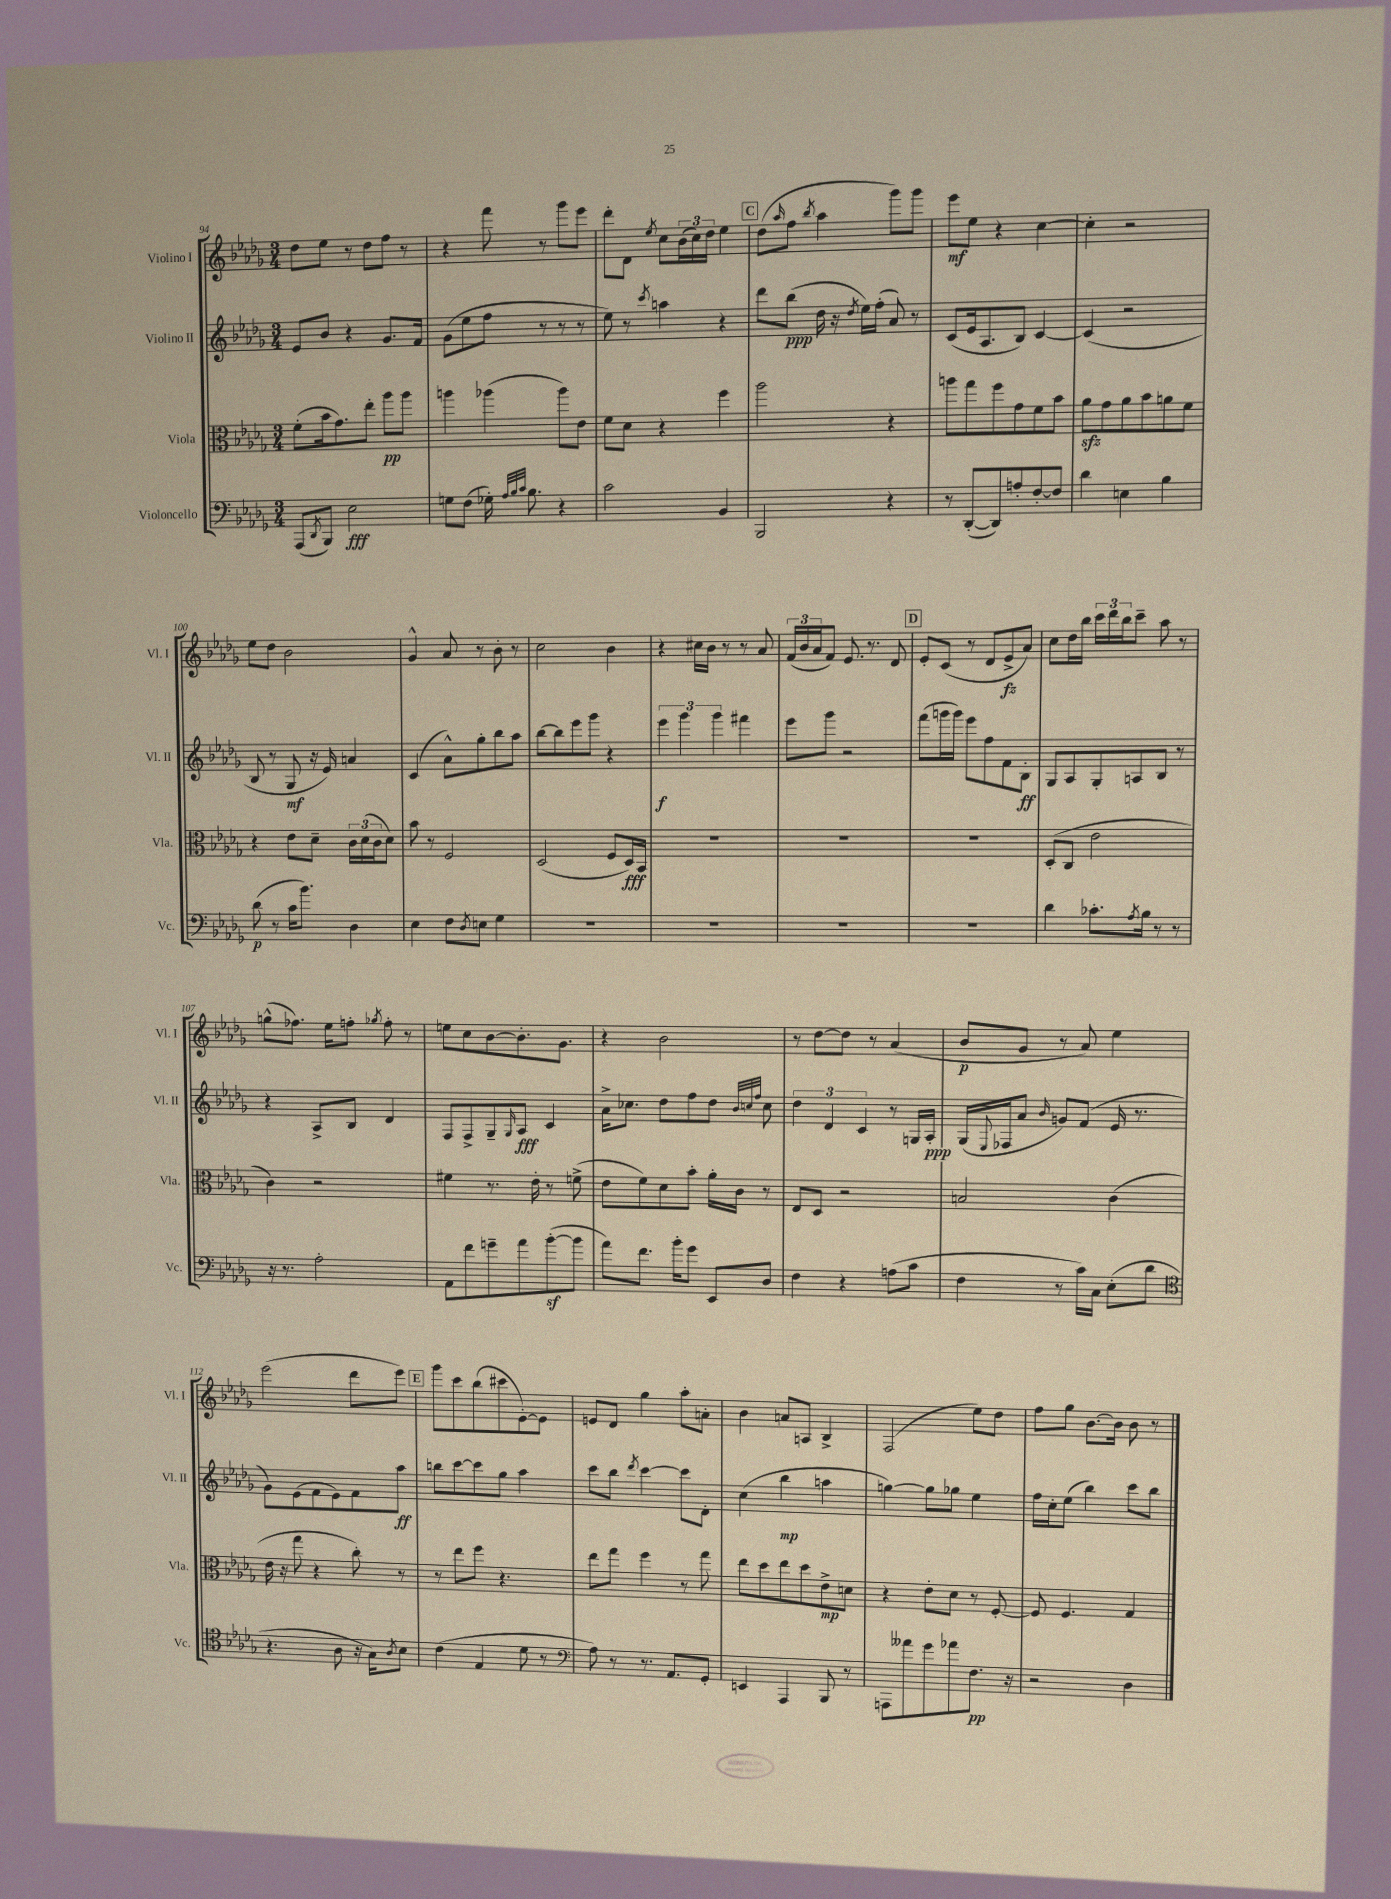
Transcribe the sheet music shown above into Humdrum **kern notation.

**kern	**kern	**kern	**kern
*staff4	*staff3	*staff2	*staff1
*clefF4	*clefC3	*clefG2	*clefG2
*k[b-e-a-d-g-]	*k[b-e-a-d-g-]	*k[b-e-a-d-g-]	*k[b-e-a-d-g-]
*M3/4	*M3/4	*M3/4	*M3/4
(8AAA-	(8f'	8e-	8dd-
8qDD-	.	.	.
8BBB-)	16b-	8b-	8ee-
.	8.g-)	.	.
2E-	.	4r	8r
.	8ee-'	.	8dd-
.	8aa-	8.g-	8ff
.	8aa-	.	8r
.	.	16f	.
=	=	=	=
8G	4aa	(8g-	4r
(8F	.	8ee-	.
16G-')	(4aa-	8ff	8fff
32qqA-	.	.	.
32qqB-	.	.	.
32qqc	.	.	.
8.B-	.	.	.
.	.	8r	8r
4r	8aa-)	8r	8ggg-
.	8e-	8r	8eee-
=	=	=	=
2c	8f	8ee-)	8ddd-'
.	8d-	8r	8d-
.	.	8qccc	8qee-
.	4r	4aa	8cc
.	.	.	(24b-
.	.	.	24cc)
.	.	.	24dd-
4BB-	4ff	4r	4ee-
=	=	=	=
2BBB-	2aa-	8ddd-	(8dd-
.	.	.	16qqaa-
.	.	(8bb-	8ff
.	.	.	8qbb-
.	.	16dd-	4aa-
.	.	16r	.
.	.	8qdd-	.
.	.	16ee-)	.
.	.	(16ff'	.
4r	4r	8a-)	8ggg-)
.	.	8r	8ggg-
=	=	=	=
8r	8aa	(8c	8eee-
([8DD-'	8gg-	16e-	8ee-
.	.	8.A-	.
8DD-])	8ff	.	4r
8A'	8g-	8B-)	.
[8F'	8f	[4c	[4cc
8F]	8b-	.	.
=	=	=	=
4d-	8a-	(4c]	4cc']
.	8g-	.	.
4E	8a-	2r	2r
.	8b-	.	.
4B-	8a	.	.
.	8f	.	.
=	=	=	=
(8d-	4r	8B-	8ee-
8r	.	8r	8dd-
16c	8e-	8G-	2b-
8.b-)	.	.	.
.	8d-~	16r	.
.	.	16e-)	.
4D-	24c	4a	.
.	(24d-	.	.
.	24c	.	.
.	8d-)	.	.
=	=	=	=
4E-	8b-	(4c	4g-^^
.	8r	.	.
8F	2F	8a-^^)	8a-
8qD-	.	.	.
8E	.	8gg-'	8r
4G-	.	8bb-	8b-'
.	.	8aa-	8r
=	=	=	=
2.r	(2D-	[8bb-	2cc
.	.	8bb-]	.
.	.	8eee-	.
.	.	8ggg-	.
.	8F	4r	4b-
.	16D-)	.	.
.	16BB-	.	.
=	=	=	=
2.r	2.r	6eee-	4r
.	.	6ggg-	.
.	.	.	16cc#
.	.	.	16b-
.	.	6ggg-	.
.	.	.	8r
.	.	4fff#	8r
.	.	.	8a-
=	=	=	=
2.r	2.r	8eee-	(24f
.	.	.	24b-
.	.	.	24a-
.	.	8ggg-	8f)
.	.	2r	8.e-
.	.	.	8.r
.	.	.	8d-
=	=	=	=
2.r	2.r	(8fff	8e-'
.	.	16ggg	(8c
.	.	16ggg)	.
.	.	8eee-	8r
.	.	8ff	8d-
.	.	8f	8e-^
.	.	8B-'	8a-)
=	=	=	=
4d-	(8D-'	8G-	8cc
.	8C	8A-	16dd-
.	.	.	16bb-
8.c-'	2e-	8G-'	24ccc
.	.	.	24ddd-
.	.	.	24bb-
.	.	8A	8ccc~
8qA-	.	.	.
16B-	.	.	.
8r	.	8B-	8aa-
8r	.	8r	8r
=	=	=	=
16r	4c)	4r	(8gg^^
8.r	.	.	.
.	.	.	8.ff-)
2A-'	2r	8A-^	.
.	.	.	16ee-
.	.	8B-	8ff'
.	.	.	8qgg-
.	.	4d-	8ff'
.	.	.	8r
=	=	=	=
8AA-	4f#	8F	8ee
8f	.	8F^	8cc
8g~	8.r	8G-~	[8b-
.	.	16qqG-	.
8a-	.	8A-	8.b-']
.	16e-'	.	.
([8b-'	8r	4c	.
.	.	.	8.g-
8b-]	(8f^	.	.
=	=	=	=
8a-)	8e-	16a-^	4r
.	.	8.cc-	.
8.f	8f)	.	.
.	8d-	8dd-	2b-
16b-'	.	.	.
8g-	8b-'	8ff	.
8EE-	16a-'	8dd-	.
.	16c	.	.
.	.	32qqb-	.
.	.	32qqcc	.
.	.	32qqff	.
8D-	8r	8cc	.
=	=	=	=
4F	8E-	6dd-	8r
.	8D-	.	[8dd-
.	.	6d-	.
4r	2r	.	8dd-]
.	.	6c	.
.	.	.	8r
(8A	.	8r	(4a-
8c	.	16G	.
.	.	16A-'	.
=	=	=	=
4F	2B	(16G-	8b-
.	.	8qqE-	.
.	.	16F-	.
.	.	8a-	8g-
.	.	16qqb-	.
8r	.	8g)	8r
16c)	.	(8f	8a-)
16C	.	.	.
(8E-'	(4c	16e-	4ee-
.	.	8.r	.
8d-	.	.	.
=	=	=	=
*clefC4	*	*	*
4.r	16e-	8g-)	(2eee-
.	16r	.	.
.	8gg-	(8e-	.
.	4r	8f	.
8A-	.	8e-)	.
16r	8cc')	8f	8ddd-
16G-)	.	.	.
8qA-	.	.	.
8B-	8r	8aa-	8eee-)
=	=	=	=
(4c	8r	8bb	8ggg-
.	8ee-	[8ccc	8ccc
4E-	8ff	8ccc]	(8bb-
.	4.r	8gg-	8ccc#
8d-	.	4aa-	[8e-')
8r	.	.	8e-]
=	=	=	=
*clefF4	*	*	*
8A-)	8ee-	8ccc	8e
8r	8gg-	8bb-	8d-
.	.	8qddd-	.
8.r	4ff	[4ccc	4gg-
8.AA-	.	.	.
.	8r	8ccc]	8aa-'
8GG-'	8gg-	8d-'	8a'
=	=	=	=
4EE	8ee-	(4cc	4b-
.	8dd-	.	.
4AAA-	8ee-	4bb-	8a
.	8dd-	.	8A
8BBB-	8e-^	4aa	4B-^
8r	8d	.	.
=	=	=	=
8AAA	4r	[4gg)	(2F
8a--	.	.	.
8g-	8e-'	8gg]	.
8a-	8d-	8gg-	.
8.F	8r	4ee-	8ee-)
.	[8F'	.	8dd-
16r	.	.	.
=	=	=	=
2r	8F]	16ff	8ff
.	.	16cc'	.
.	4.F	(8ee-	8gg-
.	.	4bb-)	[8.b-
.	.	.	16b-]
4D-	4G-	8ccc	8b-
.	.	8bb-	8r
==	==	==	==
*-	*-	*-	*-
